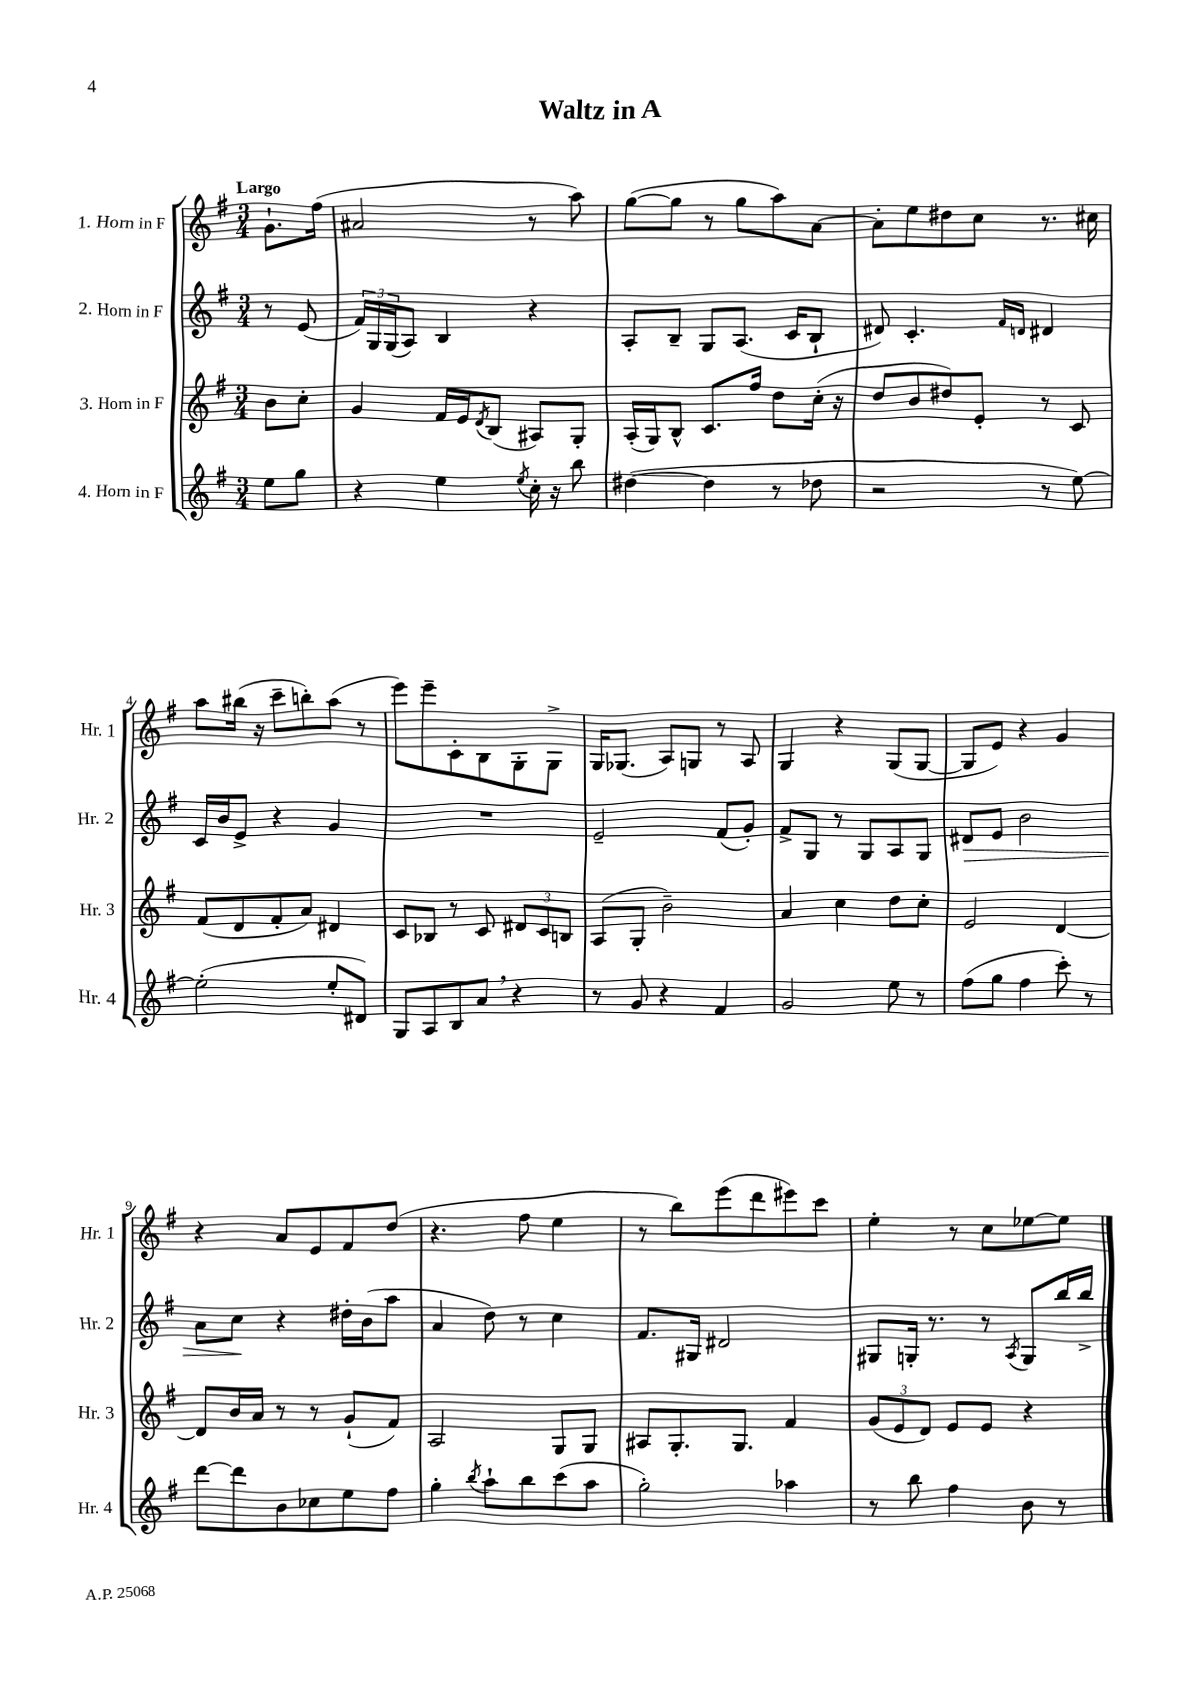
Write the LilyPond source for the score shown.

\header { title = "Waltz in A" }
<<
\new StaffGroup <<
\new Staff = "s0" \with { instrumentName = "1. Horn in F" shortInstrumentName = "Hr. 1" } {
    \clef treble \key g \major \numericTimeSignature \time 3/4 \partial 4 \tempo "Largo"
    g'8.-! fis''16( |
    ais'2 r8 a''8) |
    g''8~( g''8 r8 g''8 a''8) a'8~ |
    a'8-. e''8 dis''8 c''8 r8. cis''16 |
    a''8 bis''16( r16 c'''8-- b''8-.) a''8( r8 |
    e'''8) e'''8-- c'8-. b8 g8-. g8-> |
    g16 ges8.( a8) g8 r8 a8 |
    g4 r4 g8( g8~ |
    g8 e'8) r4 g'4 |
    r4 a'8 e'8 fis'8 d''8( |
    r4. fis''8 e''4 |
    r8 b''8) e'''8( d'''8 eis'''8) c'''8 |
    e''4-. r8 c''8 ees''8~ ees''8 \bar "|." |
}
\new Staff = "s1" \with { instrumentName = "2. Horn in F" shortInstrumentName = "Hr. 2" } {
    \clef treble \key g \major \numericTimeSignature \time 3/4 \partial 4
    r8 e'8( |
    \tuplet 3/2 { fis'16) g16 g16( } a8) b4 r4 |
    a8-. b8-- g8 a8.( c'16 b8-! |
    dis'8) c'4.-. \grace { fis'16 d'16 } dis'4 |
    c'16 b'16 e'8-> r4 g'4 |
    R2. |
    e'2-- fis'8( g'8-.) |
    fis'8-> g8 r8 g8 a8 g8 |
    dis'8\> e'8 b'2 |
    a'8 c''8\! r4 dis''16-. b'16( a''8 |
    a'4 d''8) r8 c''4 |
    fis'8. gis16 dis'2 |
    gis8 g16-. r8. r8 \acciaccatura { a8 } g8 b''16 b''16-> \bar "|." |
}
\new Staff = "s2" \with { instrumentName = "3. Horn in F" shortInstrumentName = "Hr. 3" } {
    \clef treble \key g \major \numericTimeSignature \time 3/4 \partial 4
    b'8 c''8-. |
    g'4 fis'16 e'16 \acciaccatura { d'8 } b8( ais8) g8-. |
    a16-.( g16) b8-^ c'8. fis''16 d''8 c''16-.( r16 |
    d''8 b'8 dis''8) e'8-. r8 c'8 |
    fis'8( d'8 fis'8-. a'8) dis'4 |
    c'8 bes8 r8 c'8 \tuplet 3/2 { dis'8 c'8 b8 } |
    a8( g8-. b'2--) |
    a'4 c''4 d''8 c''8-. |
    e'2 d'4~ |
    d'8 b'16 a'16 r8 r8 g'8-!( fis'8) |
    a2 g8 g8 |
    ais8 g8.-. g8. fis'4 |
    \tuplet 3/2 { g'8( e'8 d'8) } e'8 e'8 r4 \bar "|." |
}
\new Staff = "s3" \with { instrumentName = "4. Horn in F" shortInstrumentName = "Hr. 4" } {
    \clef treble \key g \major \numericTimeSignature \time 3/4 \partial 4
    e''8 g''8 |
    r4 e''4 \acciaccatura { e''8 } c''16-. r16 b''8 |
    dis''4~( dis''4 r8 des''8 |
    r2 r8 e''8~) |
    e''2-.( e''8-. dis'8) |
    g8 a8 b8 a'8 \breathe r4 |
    r8 g'8 r4 fis'4 |
    g'2 e''8 r8 |
    fis''8( g''8 fis''4 c'''8-.) r8 |
    d'''8~ d'''8 b'8 ces''8 e''8 fis''8 |
    g''4-. \acciaccatura { b''8 } a''8-! b''8 c'''8( a''8 |
    g''2-.) aes''4 |
    r8 b''8 fis''4 b'8 r8 \bar "|." |
}
>>
>>
